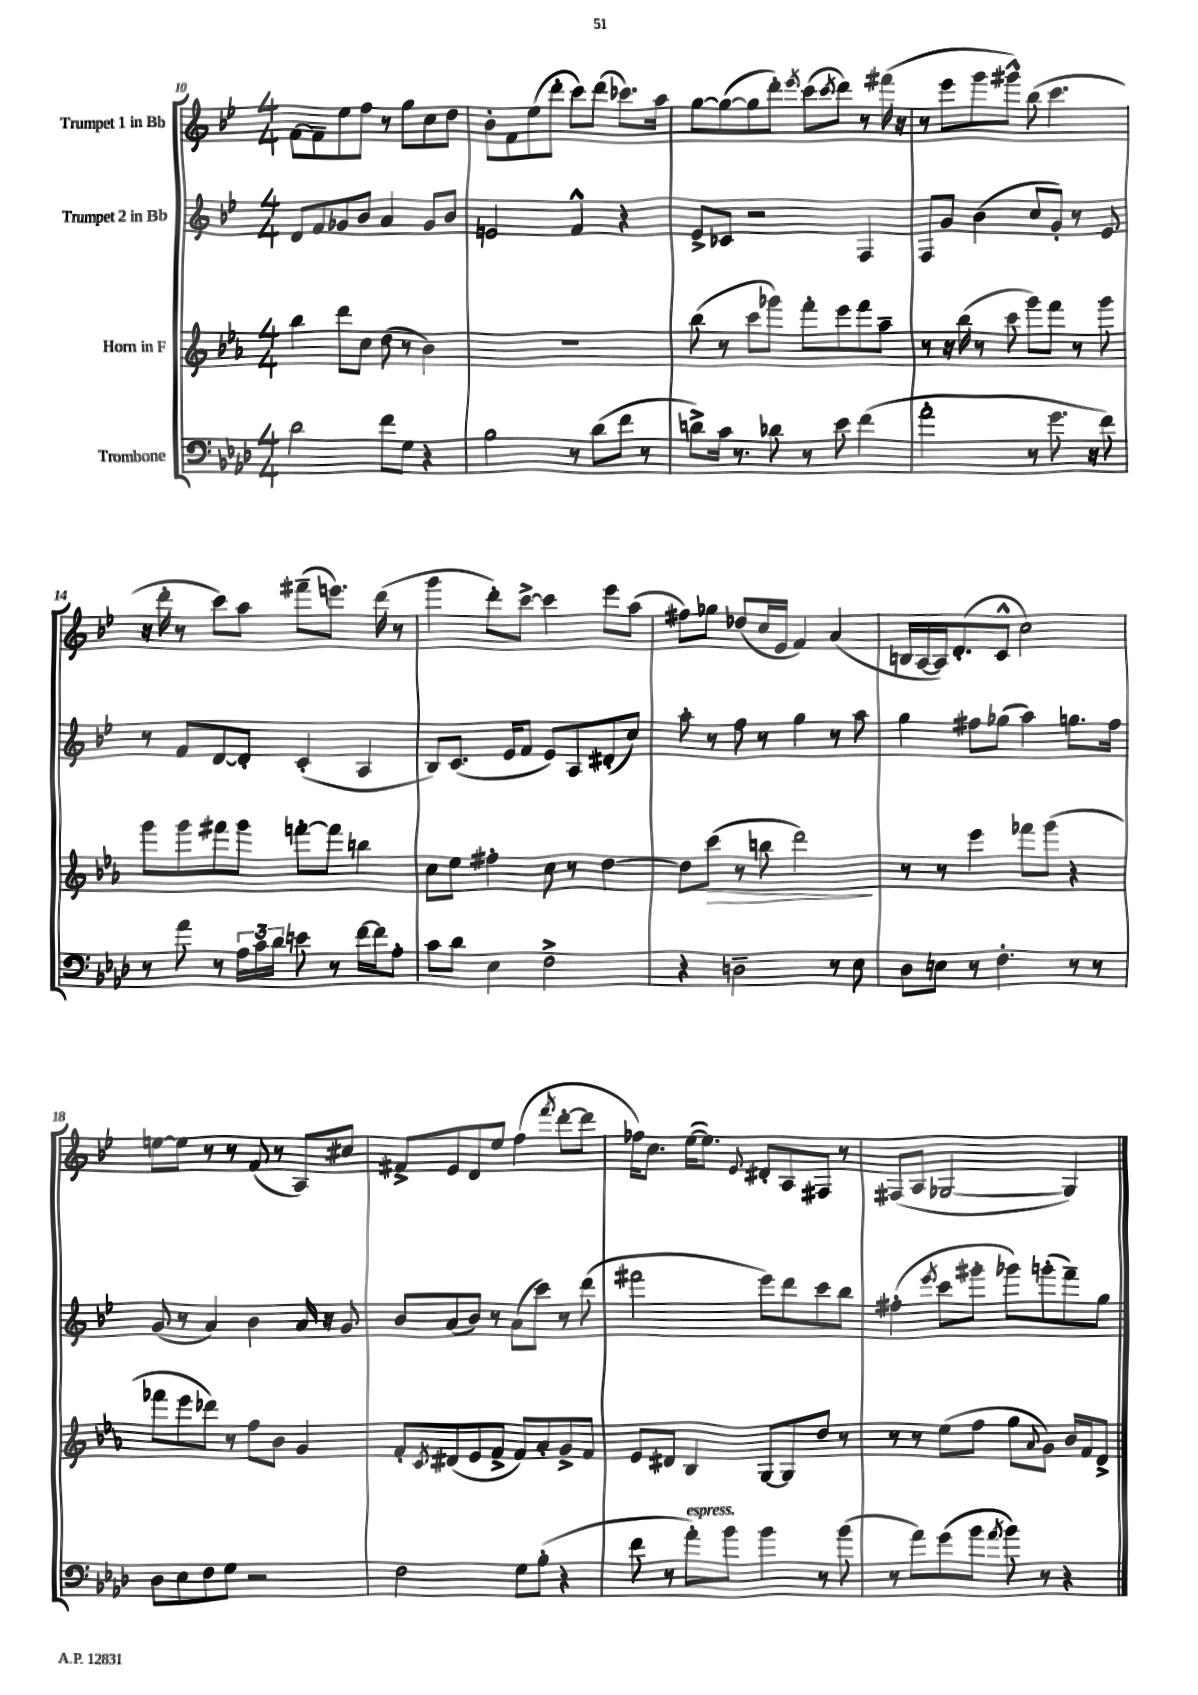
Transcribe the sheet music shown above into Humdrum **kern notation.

**kern	**kern	**kern	**kern
*staff4	*staff3	*staff2	*staff1
*clefF4	*clefG2	*clefG2	*clefG2
*k[b-e-a-d-]	*k[b-e-a-]	*k[b-e-]	*k[b-e-]
*M4/4	*M4/4	*M4/4	*M4/4
2d-\	4bb-\	8d/L	[8f\L
.	.	8f/	8f~\]
.	8ddd\L	8g-/	8ee-\
.	8cc\J	8b-/J	8ff\J
8f\L	(8dd\	4a/	8r
8G\J	8r	.	8gg\L
4r	4b-\)	8g-/L	8cc\
.	.	8b-/J	8dd\J
=	=	=	=
2B-\	1r	2e/	8b-'\L
.	.	.	8f\
.	.	.	(8ee-\
.	.	.	8ddd'\J
8r	.	4f^^/	8ccc\L)
(8d-\L	.	.	(8ddd\J
8f\J	.	4r	8.ccc-\L)
8r	.	.	.
.	.	.	16aa\Jk
=	=	=	=
8d^\L)	(8bb-\	8e-^/L	[8gg\L
16c\Jk	8r	8c-/J	(8gg\_
8.r	.	.	.
.	8ccc\L	2r	8gg\]
8d-\	8ggg-\J)	.	8ddd'\J)
.	.	.	8qeee-/
8r	8fff'\L	.	(8ccc\L
.	.	.	8qccc/
8e-\	8eee-\	.	8ddd\J)
(4f\	8fff\	4F/	8r
.	8aa-~\J	.	(16fff#\
.	.	.	16r
=	=	=	=
2a-'\	8r	8F/L	8r
.	16r	8g/J	8eee-\L
.	(16bb-\	.	.
.	8r	(4b-\	8ggg\
.	8ccc\	.	8ggg#^^\J)
8r	8ggg\L)	8cc/L	(8bb-\
8.g\	8fff\J	8g'/J)	4.ccc\
.	8r	8r	.
16r	.	.	.
8f\)	8ggg\	8e-/	.
=	=	=	=
8r	8ggg\L	8r	16r
.	.	.	16ddd'\
8a-\	8ggg\	8f/L	8r
8r	8fff#\	[8d/	8ccc\L)
24A-\LL	8ggg\J	8d'/]J	8aa\J
24c\	.	.	.
24d-\JJ	.	.	.
8e\	[8fff'\L	(4c'/	(8fff#~\L
8r	8fff\]J	.	8.eee\J)
[16f\LL	4bb\	4A/	.
16f\]J	.	.	(16ddd\
8A-'\J	.	.	8r
=	=	=	=
8c\L	8cc\L	8B-/L)	4ggg\
8d-\J	8ee-\J	(8.c/J	.
4E-\	4ff#'\	.	8ddd'\L)
.	.	16e-/LK	.
.	.	8f/J	[8ccc^\J
2F^\	8cc\	8e-/L)	4ccc\]
.	8r	8A/	.
.	[4dd\	(8d#'/	8eee-\L
.	.	8cc/J)	(8aa\J
=	=	=	=
4r	8dd\]L	8aa'\	8ff#\L)
.	(8ccc\J	8r	8gg-\J
2D~\	8r	8ff\	(8dd-/L
.	8bb\	8r	16cc/L
.	.	.	16e-/JJ
.	2ddd\)	4gg\	4f/)
8r	.	8r	(4a/
8E-\	.	8aa\	.
=	=	=	=
8D-\L	8r	4gg\	16B/LL
.	.	.	[16A/
8E\J	8r	.	16A/]J)
.	.	.	(8.d'/
8r	4eee-\	8ff#\L	.
4.F'\	.	(8gg-\J	8c^^/J
.	8fff-\L	4aa\)	2cc\)
.	(8ggg\J	.	.
8r	4r	8.gg\L	.
8r	.	.	.
.	.	16ff#\Jk	.
=	=	=	=
8D-\L	8fff-\L	(8g/	[8ee\L
8E-\	8eee-\	8r	8ee\]J
8F\	8ddd-\J)	4a/)	8r
8G\J	8r	.	8r
2r	8ff\L	4b-\	(8f/
.	8b-\J	.	8r
.	4g/	16a/	8A/L)
.	.	16r	.
.	.	8g/	8cc#/J
=	=	=	=
2F\	8f'/L	8b-/L	8f#^/L
.	8qc/	.	.
.	(8d#/	(8a/	8e-/
.	8e-/	8b-/J)	8d/
.	8f^/J	8r	8ee-/J
8G\L	8f/L)	(8a\L	(4ff\
(8B-'\J	8a-'/	8ccc\J)	.
.	.	.	8qfff/
4r	8g^/	8r	[8ddd'\L
.	8f/J	(8ddd\	8ddd\]J
=	=	=	=
8f\	8e-/L	2fff#\	16ff-\LK)
.	.	.	8.cc\J
8r	8d#/J	.	.
8a-'\L)	4B-/	.	([16ee-\LK
.	.	.	8.ee-\]J)
8b-\J	.	.	.
.	.	.	8qqe-/
4b-\	[8G/L	8eee-\L)	8d#'/L
.	8G/]	8ddd\	8A/
8r	8dd/J	8ccc\	8F#/J
(8b-\	8r	8bb-\J	8r
=	=	=	=
8r	8r	(4ff#'\	(8F#/L
8a-\L)	8r	.	8A/J
.	.	8qeee-/	.
(8g\	(8ee-\L	8ccc\L	[2G-/
8b-\J	8ff\J	8ggg#'\J	.
8qa-/	.	.	.
8b-\)	8gg\L	8ggg-\L)	.
.	8qqa-/	.	.
8r	8g\J)	(8ggg'\	.
4r	16b-/LL	8fff~\)	4G-/])
.	16f/J	.	.
.	8d^/J	8gg\J	.
==	==	==	==
*-	*-	*-	*-
